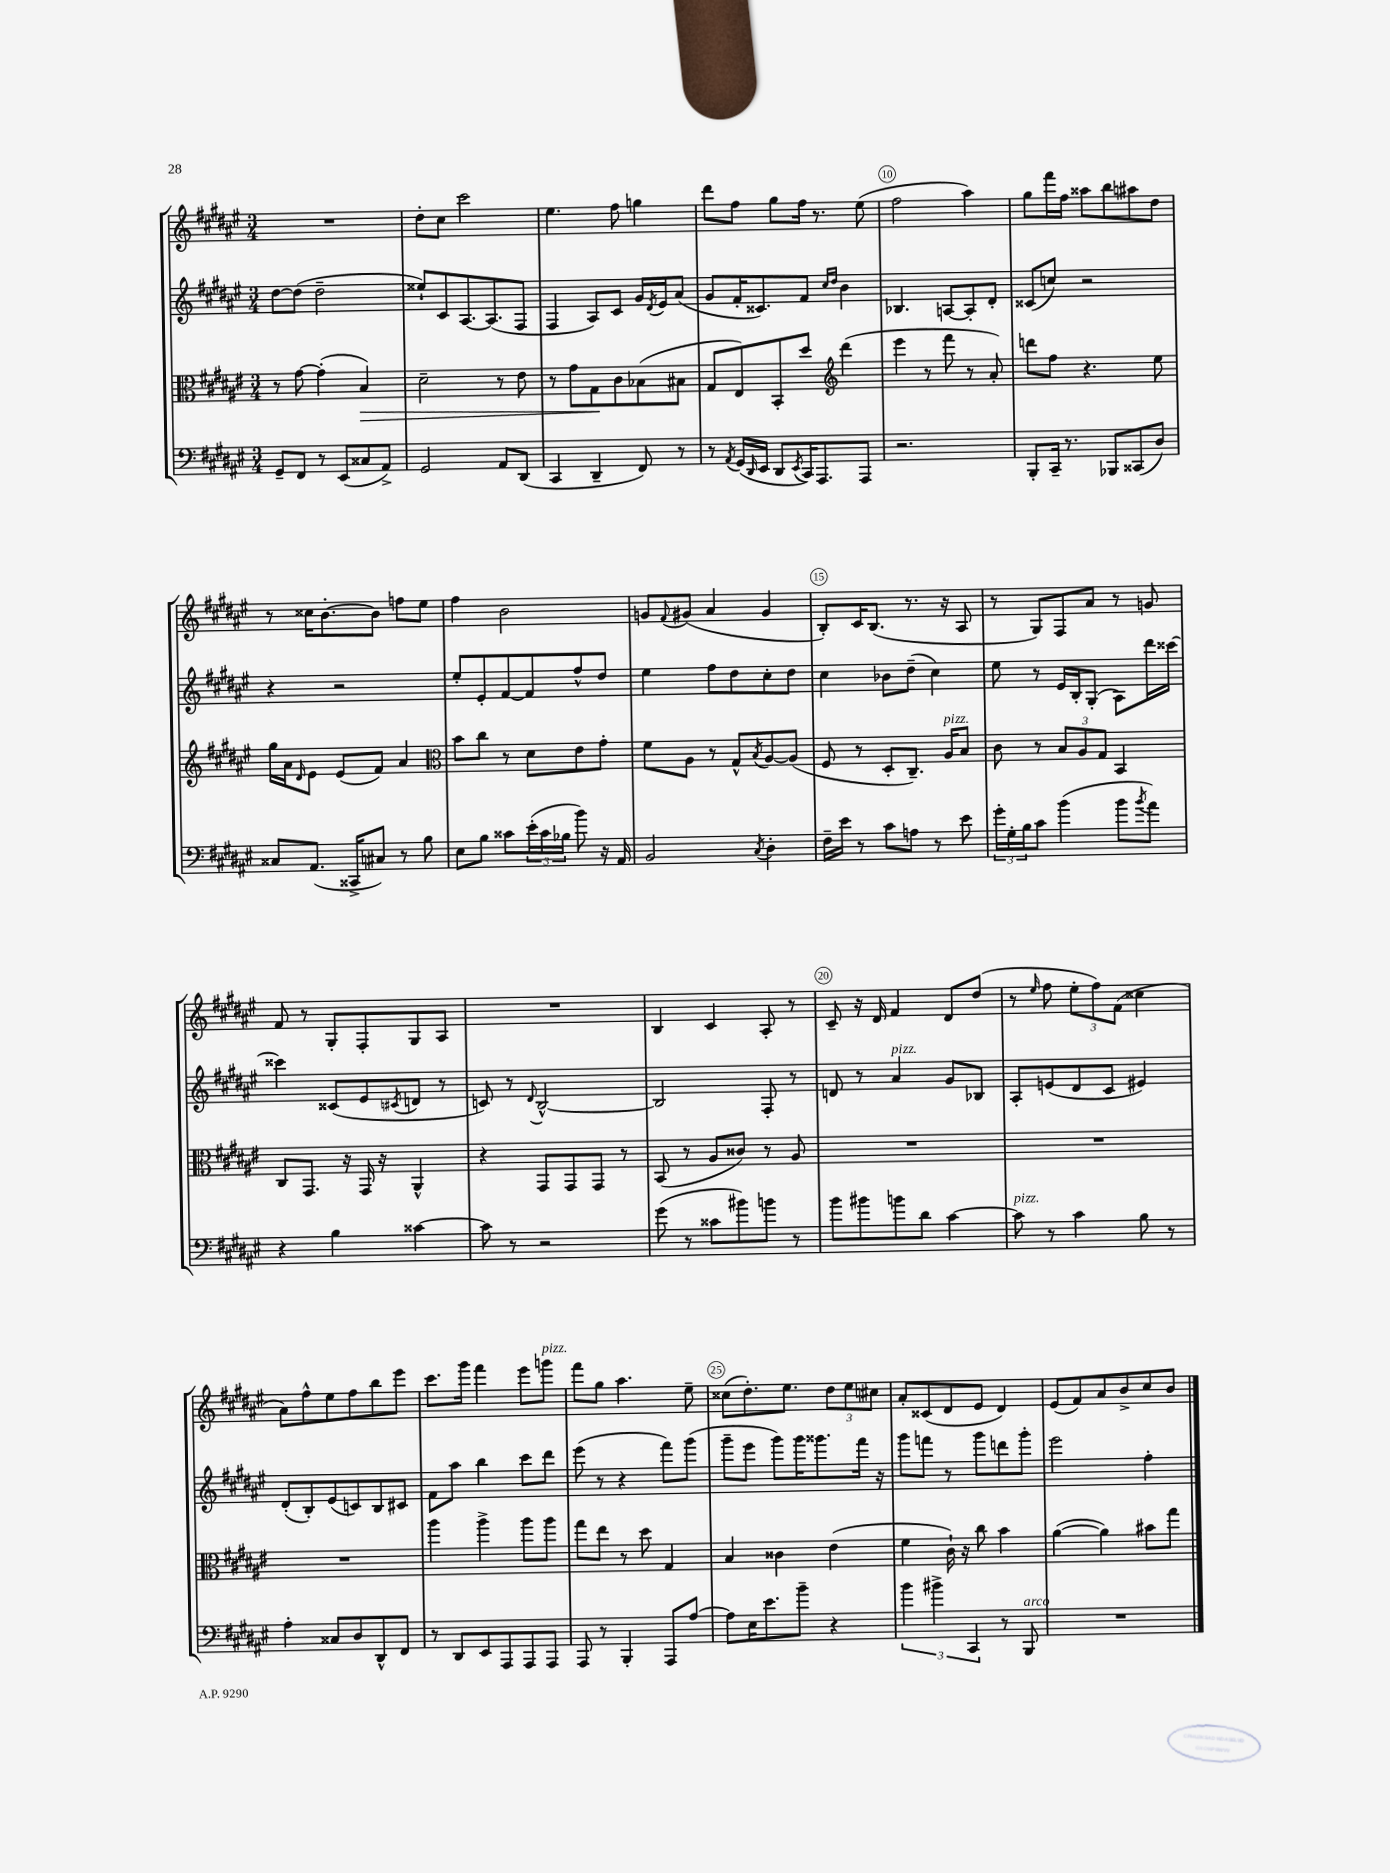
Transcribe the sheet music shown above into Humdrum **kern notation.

**kern	**kern	**kern	**kern
*staff4	*staff3	*staff2	*staff1
*clefF4	*clefC3	*clefG2	*clefG2
*k[f#c#g#d#a#e#]	*k[f#c#g#d#a#e#]	*k[f#c#g#d#a#e#]	*k[f#c#g#d#a#e#]
*M3/4	*M3/4	*M3/4	*M3/4
8GG#~/L	8r	[8dd#\L	2.r
8FF#/J	[8g#\	(8dd#\]J	.
8r	(4g#'\]	2dd#~\	.
(8EE#/L	.	.	.
8C##/	4B/)	.	.
8AA#^/J)	.	.	.
=	=	=	=
2GG#/	2d#~\	8ee##`/L)	8dd#'\L
.	.	8c#/	8cc#\J
.	.	[8.A#/	2ccc#\
.	.	(8.A#/]	.
8AA#/L	8r	.	.
(8DD#/J	8e#\	8F#/J	.
=	=	=	=
4CC#/	8r	4F#/	4.ee#\
.	8g#\L	.	.
4DD#~/	8G#\	8A#/L)	.
.	8c#\	8c#/J	8ff#\
8FF#/)	(8B-\	16g#/LL	4gg\
.	.	8qd#/	.
.	.	16e#/J	.
8r	8B#\J	(8a#/J	.
=	=	=	=
8r	8G#/L	8g#/L	8ddd#\L
8qAA#/	.	.	.
(16GG#/LL	8E#/)	16f#'/K	8ff#\J
16qqDD#/	.	.	.
16EE#/JJ	.	8.c##/)	.
8DD#/L	8BB'/	.	8gg#\L
8qEE#/	.	.	.
16CC#/K)	8dd#/J	8f#/J	16ff#\Jk
8.AAA#/	.	.	8.r
*	*clefG2	*	*
.	.	16qqcc#/LL	.
.	.	16qqdd#/JJ	.
.	(4ddd#\	4b\	.
8AAA#/J	.	.	(8ee#\
=	=	=	=
2.r	4eee#\	4.B-/	2ff#\
.	8r	.	.
.	8fff#\	[8A/L	.
.	8r	8A'/]	4aa#\)
.	8a#'/)	8d#'/J	.
=	=	=	=
8BBB'/L	8ddd\L	(8c##/L	8gg#\L
16CC#~/Jk	8ff#\J	8cc/J)	16fff#\L
8.r	.	.	16ff#\JJ
.	4.r	2r	8aa##\L
8BBB-/L	.	.	8bb\
(8CC##/	.	.	8aa#\
8D#/J)	8ee#\	.	8dd#\J
=	=	=	=
8C##/L	16gg#\LL	4r	8r
.	16a#\J	.	.
.	16qqd#/	.	.
(8.AA#/J	8e#\J	.	16cc##\LK
.	.	.	[8.b'\
.	(8e#/L	2r	.
16CC##^/LK	.	.	.
8C#/J)	8f#/J)	.	8b\]J
8r	4a#/	.	8ff\L
8B\	.	.	8ee#\J
=	=	=	=
*	*clefC3	*	*
8E#\L	8b\L	8ee#'/L	4ff#\
8B\J	8cc#\J	8e#'/	.
8c##\L	8r	[8f#/	2b\
(24e#'\L	8d#\L	8f#/]	.
24c##\	.	.	.
24B-\JJ	.	.	.
8b\)	8e#\	8ff#^^/	.
16r	8g#'\J	8dd#/J	.
16AA#/	.	.	.
=	=	=	=
2BB/	8f#\L	4ee#\	8g/L
.	.	.	8qqf#/
.	8A#\J	.	(8g#/J
.	8r	8ff#\L	4a#/
.	8G#^^/L	8dd#\	.
8qC#/	8qB/	.	.
4D#'\	[8A#/	8cc#'\	4g#/
.	(8A#/]J	8dd#\J	.
=	=	=	=
16F#~\LL	8F#/	4cc#\	8B'/L)
16e#\JJ	.	.	.
8r	8r	.	16c#/K
.	.	.	(8.B/J
8c#\L	8D#'/L	8b-\L	.
8A\J	8.C#~/J)	(8dd#~\J	8.r
8r	.	4cc#\)	.
.	16A#/LK	.	16r
8e#\	8B/J	.	8A#/
=	=	=	=
24g#'\LL	8c#\	8ee#\	8r
24G#'\	.	.	.
24B\J	.	.	.
8c#\J	8r	8r	8G#/L)
(4b\	12B/L	16e#/LL	8F#/
.	.	16B'/J	.
.	12A#/	.	.
.	.	(8G#'/J	8a#/J
.	12G#/J	.	.
8b\L	4BB/	8A#\L)	8r
8qb/	.	.	.
8a#\J)	.	16ddd#\L	8g/
.	.	[16ccc##\JJ	.
=	=	=	=
4r	8C#/L	4ccc##\]	8f#/
.	8.GG#/J	.	8r
4B\	.	(8c##/L	8G#'/L
.	16r	.	.
.	16GG#/	8e#/	8F#'/
.	16r	.	.
.	.	8qc#/	.
[4c##\	4AA#^^/	8d/J	8G#/
.	.	8r	8A#/J
=	=	=	=
8c##\]	4r	8c/)	2.r
8r	.	8r	.
.	.	8qqd#/	.
2r	8GG#/L	[2B^^/	.
.	8GG#/	.	.
.	8GG#/J	.	.
.	8r	.	.
=	=	=	=
(8g#\	(8BB/	2B/]	4B/
8r	8r	.	.
8c##\L	8A#/L	.	4c#/
8b#\)	8c##/J)	.	.
8b\J	8r	8F#'/	8A#'/
8r	8A#/	8r	8r
=	=	=	=
8b\L	2.r	8d/	8c#~/
8b#\	.	8r	16r
.	.	.	16d#/
8b\	.	4a#/	4f#/
8d#\J	.	.	.
[4c#\	.	8g#/L	8d#/L
.	.	8B-/J	(8dd#/J
=	=	=	=
8c#\]	2.r	8A#'/L	8r
.	.	.	16qqee#/
8r	.	(8e/	8ff#\
4c#\	.	8d#/	12ee#'\L
.	.	.	12ff#\)
.	.	8c#/J	.
.	.	.	(12f#\J
8B\	.	4e#/)	4cc##\
8r	.	.	.
=	=	=	=
4A#'\	2.r	(8d#'/L	8a#\L)
.	.	8B'/)	8ff#^^\
8C##/L	.	(8e#/	8ee#\
8D#/	.	8c/)	8ff#\
8DD#^^/	.	8B/	8bb\
8FF#/J	.	8c#/J	8eee#\J
=	=	=	=
8r	4aa#\	8f#\L	8.ccc#\L
8DD#/L	.	8aa#\J	.
.	.	.	16ggg#\Jk
8EE#/	4aa#^\	4bb\	4fff#\
8AAA#/	.	.	.
8AAA#/	8aa#\L	8ccc#\L	8eee#\L
8AAA#/J	8aa#\J	8ddd#\J	8ggg\J
=	=	=	=
8AAA#/	8gg#\L	(8eee#\	8fff#\L
8r	8ee#\J	8r	8gg#\J
4BBB'/	8r	4r	4.aa#\
.	8dd#\	.	.
8AAA#/L	4G#/	8fff#\L)	.
[8A#/J	.	(8ggg#\J	8ee#~\
=	=	=	=
8A#\]L	4B/	8ggg#~\L	(8cc##\L
16E#\K	.	8eee#\J	8.dd#'\)
8.e#\	.	.	.
.	4c##\	8ggg#\L)	.
.	.	.	8.ee#\J
8b~\J	.	16ggg#\K	.
.	.	8.ggg##\	.
4r	(4e#\	.	12dd#\L
.	.	.	12ee#\
.	.	16fff#\Jk	.
.	.	.	12cc#\J
.	.	16r	.
=	=	=	=
6b\	4f#\	8ggg#\L	8a#'/L
.	.	8fff\J	(8c##/
6b#^\	.	.	.
.	16c#`\)	8r	8d#/
.	16r	.	.
6CC#/	.	.	.
.	8cc#\	8ggg#\L	8e#/J
8r	4b\	8ddd\	4d#/)
8BBB/	.	8ggg#'\J	.
=	=	=	=
2.r	([4a#\	2eee#\	(8e#/L
.	.	.	8f#/)
.	4a#\])	.	8a#/
.	.	.	8b^/
.	8b#\L	4ff#'\	8cc#/
.	8gg#\J	.	8b/J
==	==	==	==
*-	*-	*-	*-
